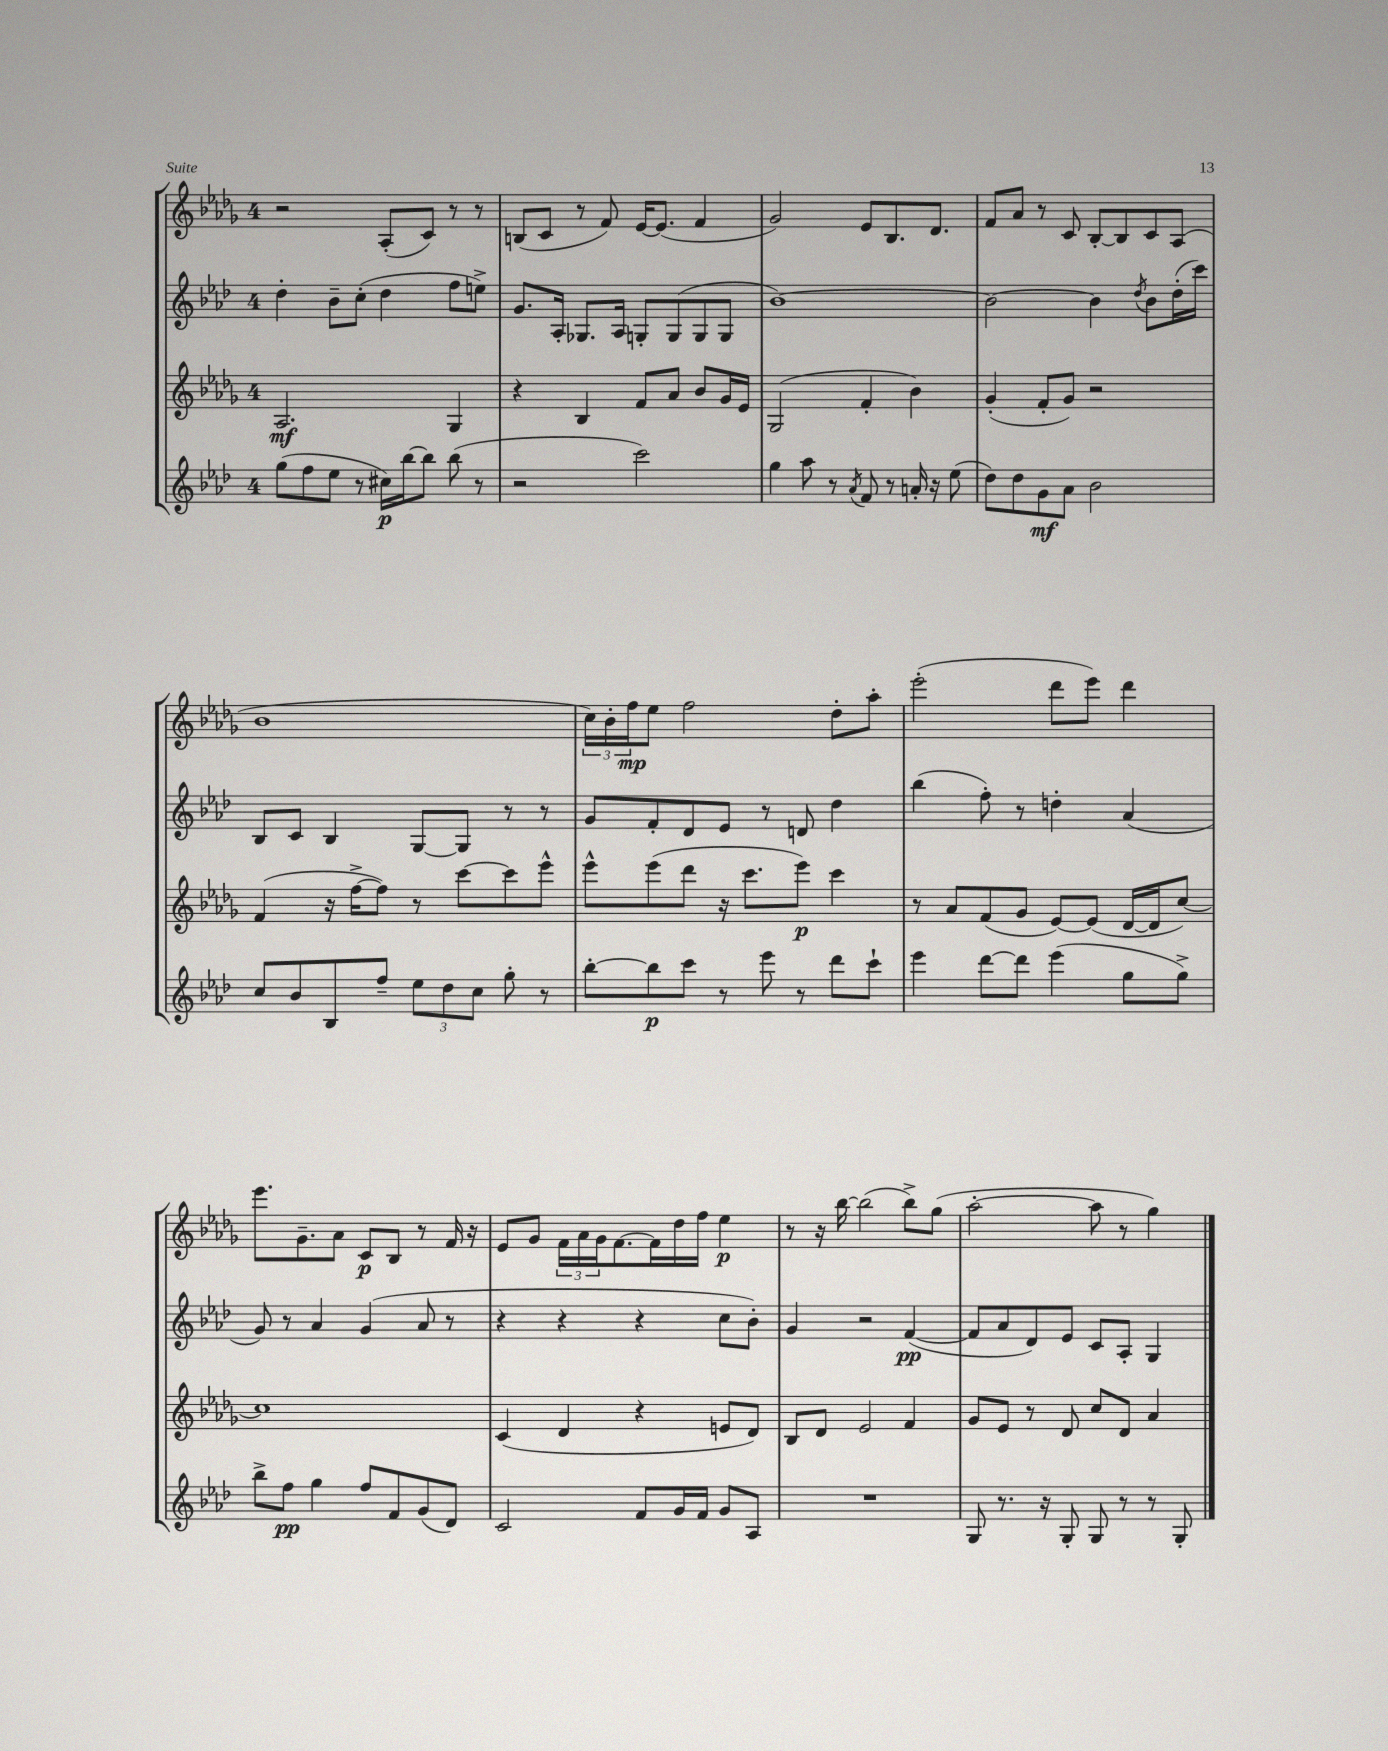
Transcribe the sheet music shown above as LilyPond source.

<<
\new StaffGroup <<
\new Staff = "s0" {
    \clef treble \key des \major \once \override Staff.TimeSignature.style = #'single-digit \time 4/4
    r2 aes8-.( c'8) r8 r8 |
    b8( c'8 r8 f'8) ees'16~ ees'8.( f'4 |
    ges'2) ees'8 bes8. des'8. |
    f'8 aes'8 r8 c'8 bes8~-. bes8 c'8 aes8( |
    bes'1 |
    \tuplet 3/2 { c''16) bes'16-. f''16\mp } ees''8 f''2 des''8-. aes''8-. |
    ees'''2-.( des'''8 ees'''8) des'''4 |
    ees'''8. ges'8.-- aes'8 c'8\p bes8 r8 f'16 r16 |
    ees'8 ges'8 \tuplet 3/2 { f'16 aes'16 ges'16 } f'8.~ f'16 des''16 f''16 ees''4\p |
    r8 r16 bes''16~ bes''2( bes''8->) ges''8( |
    aes''2~-. aes''8 r8 ges''4) \bar "|." |
}
\new Staff = "s1" {
    \clef treble \key aes \major \once \override Staff.TimeSignature.style = #'single-digit \time 4/4
    des''4-. bes'8-- c''8-.( des''4 f''8 e''8->) |
    g'8. aes16-. ges8. aes16 g8-. g8( g8 g8 |
    bes'1~) |
    bes'2~ bes'4 \acciaccatura { des''8 } bes'8 des''16-.( c'''16) |
    bes8 c'8 bes4 g8~ g8 r8 r8 |
    g'8 f'8-. des'8 ees'8 r8 d'8 des''4 |
    bes''4( f''8-.) r8 d''4-. aes'4( |
    g'8) r8 aes'4 g'4( aes'8 r8 |
    r4 r4 r4 c''8 bes'8-.) |
    g'4 r2 f'4~\pp( |
    f'8 aes'8 des'8) ees'8 c'8 aes8-. g4 \bar "|." |
}
\new Staff = "s2" {
    \clef treble \key des \major \once \override Staff.TimeSignature.style = #'single-digit \time 4/4
    aes2.\mf ges4 |
    r4 bes4 f'8 aes'8 bes'8 ges'16 ees'16 |
    ges2( f'4-. bes'4) |
    ges'4-.( f'8-. ges'8) r2 |
    f'4( r16 f''16~-> f''8) r8 c'''8~ c'''8 ees'''8-^ |
    ees'''8-^ ees'''8( des'''8 r16 c'''8. ees'''8\p) c'''4 |
    r8 aes'8 f'8( ges'8 ees'8~) ees'8( des'16~ des'16 c''8~) |
    c''1 |
    c'4( des'4 r4 e'8 des'8) |
    bes8 des'8 ees'2 f'4 |
    ges'8 ees'8 r8 des'8 c''8 des'8 aes'4 \bar "|." |
}
\new Staff = "s3" {
    \clef treble \key aes \major \once \override Staff.TimeSignature.style = #'single-digit \time 4/4
    g''8( f''8 ees''8 r8 cis''16\p) bes''16~ bes''8 bes''8( r8 |
    r2 c'''2) |
    g''4 aes''8 r8 \acciaccatura { aes'8 } f'8 r8 a'16-. r16 ees''8( |
    des''8) des''8 g'8\mf aes'8 bes'2 |
    c''8 bes'8 bes8 f''8-- \tuplet 3/2 { ees''8 des''8 c''8 } g''8-. r8 |
    bes''8~-. bes''8\p c'''8 r8 ees'''8 r8 des'''8 c'''8-! |
    ees'''4 des'''8~ des'''8 ees'''4( g''8 g''8->) |
    bes''8-> f''8\pp g''4 f''8 f'8 g'8( des'8) |
    c'2 f'8 g'16 f'16 g'8 aes8 |
    R1 |
    g8 r8. r16 g8-. g8 r8 r8 g8-. \bar "|." |
}
>>
>>
\layout { \context { \Score \remove "Bar_number_engraver" } }
